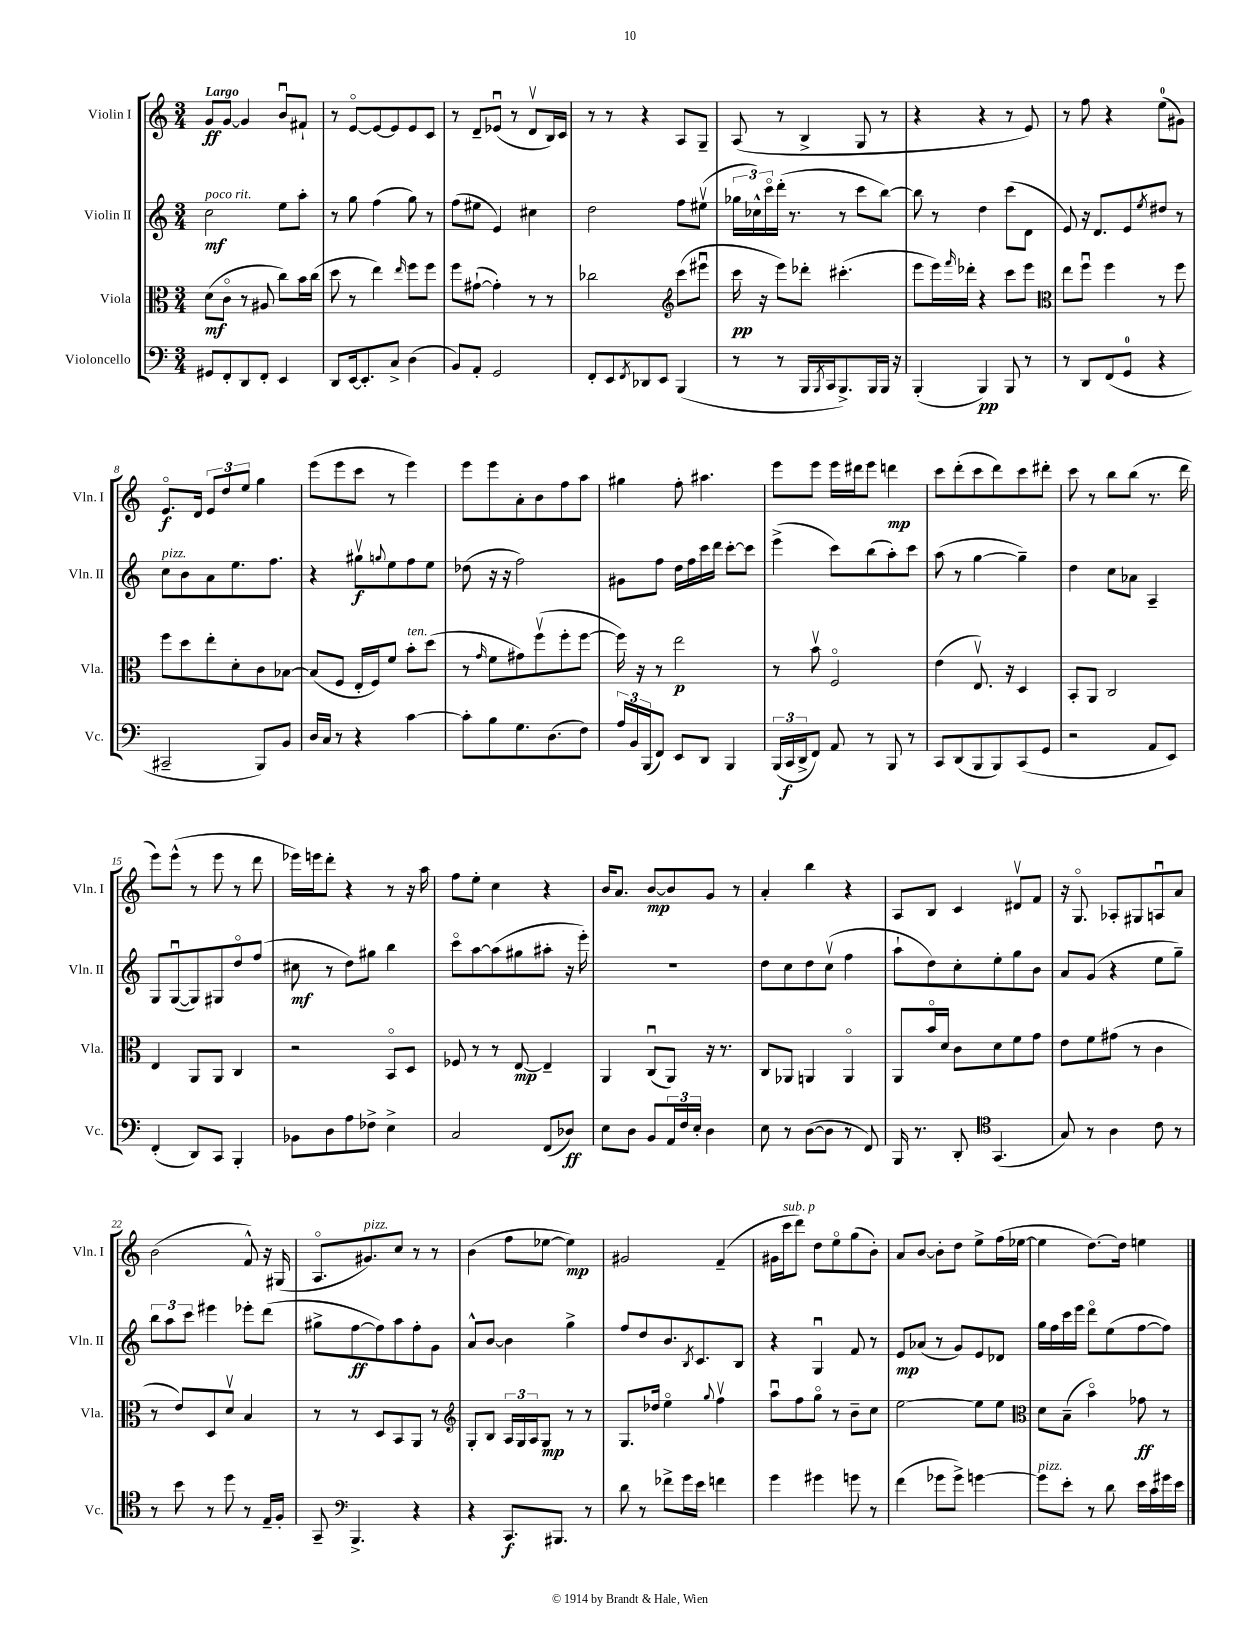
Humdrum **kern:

**kern	**kern	**kern	**kern
*staff4	*staff3	*staff2	*staff1
*clefF4	*clefC3	*clefG2	*clefG2
*k[]	*k[]	*k[]	*k[]
*M3/4	*M3/4	*M3/4	*M3/4
8GG#	(8d	2cc	8g
8FF'	8co	.	[8g
8DD	8r	.	4g]
8FF'	8A#	.	.
4EE	8cc)	8ee	8bu
.	16b	8aa'	8f#`
.	(16cc	.	.
=	=	=	=
8DD	8dd	8r	8r
[16EE	8r	8gg	[8eo
8.EE']	.	.	.
.	4ee)	(4ff	8e_
8C^	.	.	8e]
.	16qqee	.	.
(4D	8ff	8gg)	8e
.	8ff	8r	8c
=	=	=	=
8BB)	8ff	(8ff	8r
8AA'	([8g#`	8ee#	8d~
2GG	4g#'])	4e)	(8e-u
.	.	.	8r
.	8r	4cc#	8dv
.	8r	.	16B)
.	.	.	16c
=	=	=	=
8FF'	2cc-	2dd	8r
8EE	.	.	8r
8qFF	.	.	.
8DD-	.	.	4r
8EE	.	.	.
*	*clefG2	*	*
(4BBB	(8ccc	8ff	8A
.	8eee#u	(8ee#v	8G~
=	=	=	=
8r	16ccc	24gg-	(8A
.	.	24cc-^^)	.
.	16r	.	.
.	.	24ccco	.
8r	8eee)	(16ddd'	8r
.	.	8.r	.
16BBB	8ddd-'	.	4B^
8qBBB	.	.	.
16CC	.	.	.
8.BBB^)	(4.ccc#'	8r	.
.	.	8ccc	8G
16BBB	.	.	.
16BBB	.	[8bb)	8r
16r	.	.	.
=	=	=	=
(4BBB'	8eee	8bb]	4r
.	16eee)	8r	.
.	16qqfff	.	.
.	16ddd-'	.	.
4BBB)	4r	4dd	4r
8BBB	8ccc	(8ccc	8r
8r	8eee	8d	8e)
=	=	=	=
*	*clefC3	*	*
8r	8ee	8e)	8r
8DD	8ffu	16r	8ff
.	.	8.d	.
(8FF	4ff	.	4r
8GG	.	8e	.
.	.	8qee	.
4r	8r	8dd#	(8ee
.	8ff	8r	8g#)
=	=	=	=
2CC#~	8ff	8cc	8.eo
.	8dd	8b	.
.	.	.	16d
.	8ee'	8a	12e
.	.	.	12dd
.	8d'	8.ee	.
.	.	.	12ee
8BBB)	8c	.	4gg
.	.	8.ff	.
8BB	[8B-	.	.
=	=	=	=
16D	(8B-]	4r	(8eee
16C	.	.	.
8r	8F	.	8eee
4r	16E'	8gg#v	8ccc
.	16F)	.	.
.	.	8qqgg	.
.	8f	8ee	8r
[4c	8b'	8ff	4eee)
.	(8dd	8ee	.
=	=	=	=
8c']	8r	(8dd-	8eee
.	16qqg	.	.
8B	8f	16r	8eee
.	.	16r	.
8.G	8g#)	2ff)	8a'
.	(8ffv	.	8b
(8.D	.	.	.
.	8ff'	.	8ff
8F)	[8ff	.	8aa
=	=	=	=
24A	16ff])	8g#	4gg#
24BB	.	.	.
.	16r	.	.
(24BBB	.	.	.
8FF)	8r	8ff	.
8EE	2ee	16dd	8ff'
.	.	16ff	.
8DD	.	16ccc	4.aa#
.	.	16ddd	.
4BBB	.	[8ccc'	.
.	.	8ccc]	.
=	=	=	=
(24BBB	8r	(4eee^	8eee
24CC	.	.	.
24DD^	.	.	.
8FF)	8bv	.	8eee
8AA	2Fo	8ccc)	16eee
.	.	.	16ddd#
8r	.	(8bb	8eee
8BBB	.	8aa')	4ddd
8r	.	8ccc	.
=	=	=	=
8CC	(4e	(8aa	8ccc
(8DD	.	8r	(8ddd'
8BBB	8.Ev)	[4gg	8ccc
8BBB)	.	.	8ddd)
.	16r	.	.
(8CC	4D	4gg~])	8ccc
8GG	.	.	8ddd#'
=	=	=	=
2r	8BB'	4dd	8ccc
.	8AA	.	8r
.	2C	8cc	8bb
.	.	8a-	(8bb
8AA	.	4A~	8.r
8EE)	.	.	.
.	.	.	16ddd
=	=	=	=
(4FF'	4E	8G	8eee)
.	.	([8Gu	(8eee^^
8DD)	8AA	8G])	8r
8CC	8AA	8G#	8eee
4BBB'	4C	8ddo	8r
.	.	(8ff	8ddd
=	=	=	=
8BB-	2r	8cc#	16eee-)
.	.	.	16eee
8D	.	8r	8ddd'
8A	.	8dd)	4r
8F-^	.	8gg#	.
4E^	8BBo	4bb	8r
.	8D	.	16r
.	.	.	16aa
=	=	=	=
2C	8F-	8ccco	8ff
.	8r	[8aa	8ee'
.	8r	(8aa]	4cc
.	[8E	8gg#	.
(8FF	4E~]	8aa#'	4r
8D-)	.	16r	.
.	.	16eee')	.
=	=	=	=
8E	4AA	2.r	16b
.	.	.	8.a
8D	.	.	.
8BB	(8Cu	.	[8b
24AA	8AA)	.	8b]
24F	.	.	.
24E'	.	.	.
4D	16r	.	8g
.	8.r	.	.
.	.	.	8r
=	=	=	=
8E	8C	8dd	4a'
8r	8AA-	8cc	.
([8D	4AA	8dd	4bb
8D]	.	(8ccv	.
8r	4AAo	4ff	4r
8FF)	.	.	.
=	=	=	=
16BBB	8AA	8aa`	8A
8.r	.	.	.
.	16bo	8dd)	8B
.	16d	.	.
8DD'	8c	8cc'	4c
*clefC4	*	*	*
(4.GG	8d	8ee'	.
.	8f	8gg	8d#v
.	8g	8b	8f
=	=	=	=
8G)	8e	8a	16r
.	.	.	8.Go
8r	8f	(8g	.
4A	(8g#	4r	8A-'
.	8r	.	8G#
8c	4c	8ee	8Au
8r	.	8gg~)	8a
=	=	=	=
8r	8r	12bb	(2b
.	.	12aa	.
8b	8e)	.	.
.	.	12ccc	.
8r	8D	4eee#	.
8dd	8dv	.	.
8r	4B	8eee-'	8f^^)
16E~	.	(8ddd	16r
16F'	.	.	(16G#
=	=	=	=
8GG~	8r	8gg#^	8.Ao
*clefF4	*	*	*
4.BBB^	8r	[8ff	.
.	.	.	8.g#)
.	8D	8ff])	.
.	8BB	8aa	8cc
4r	8AA	8ff'	8r
.	8r	8g	8r
=	=	=	=
*	*clefG2	*	*
4r	8G'	8a^^	(4b
.	8B	[8b	.
8.CC	24A	4b]	8ff
.	24G	.	.
.	24A	.	.
.	8G	.	[8ee-
8.BBB#	.	.	.
.	8r	4gg^	4ee-])
8r	8r	.	.
=	=	=	=
8d	8.G	8ff	2g#
8r	.	8dd	.
.	16dd-	.	.
8f-^	4eeo	8.b	.
16g	.	.	.
.	.	8qB	.
16e	.	8.c	.
.	8qqgg	.	.
4f	4ffv	.	(4f~
.	.	8B	.
=	=	=	=
4g	8aau	4r	16g#
.	.	.	16ccc
.	8ff	.	8ddd)
4g#	8ggo	4Gu	8dd
.	8r	.	8eeo
8g	8b~	8f	(8gg
8r	8cc	8r	8b')
=	=	=	=
(4f	[2ee	8e	8a
.	.	(8a-	[8b
8g-	.	8r	8b']
8g-^)	.	8g)	8dd
[4g	8ee]	8e	8ee^
.	8ee	8d-	(16ff
.	.	.	[16ee-
=	=	=	=
*	*clefC3	*	*
8g]	8d	16gg	4ee-]
.	.	16ff	.
8e'	(8B~	16ccc	.
.	.	16eee	.
8r	4bo)	8dddo	[8.dd)
8d	.	(8ee	.
.	.	.	16dd]
16e	8g-	[8ff	4ee
16c	.	.	.
16g#	8r	8ff])	.
16e	.	.	.
==	==	==	==
*-	*-	*-	*-
